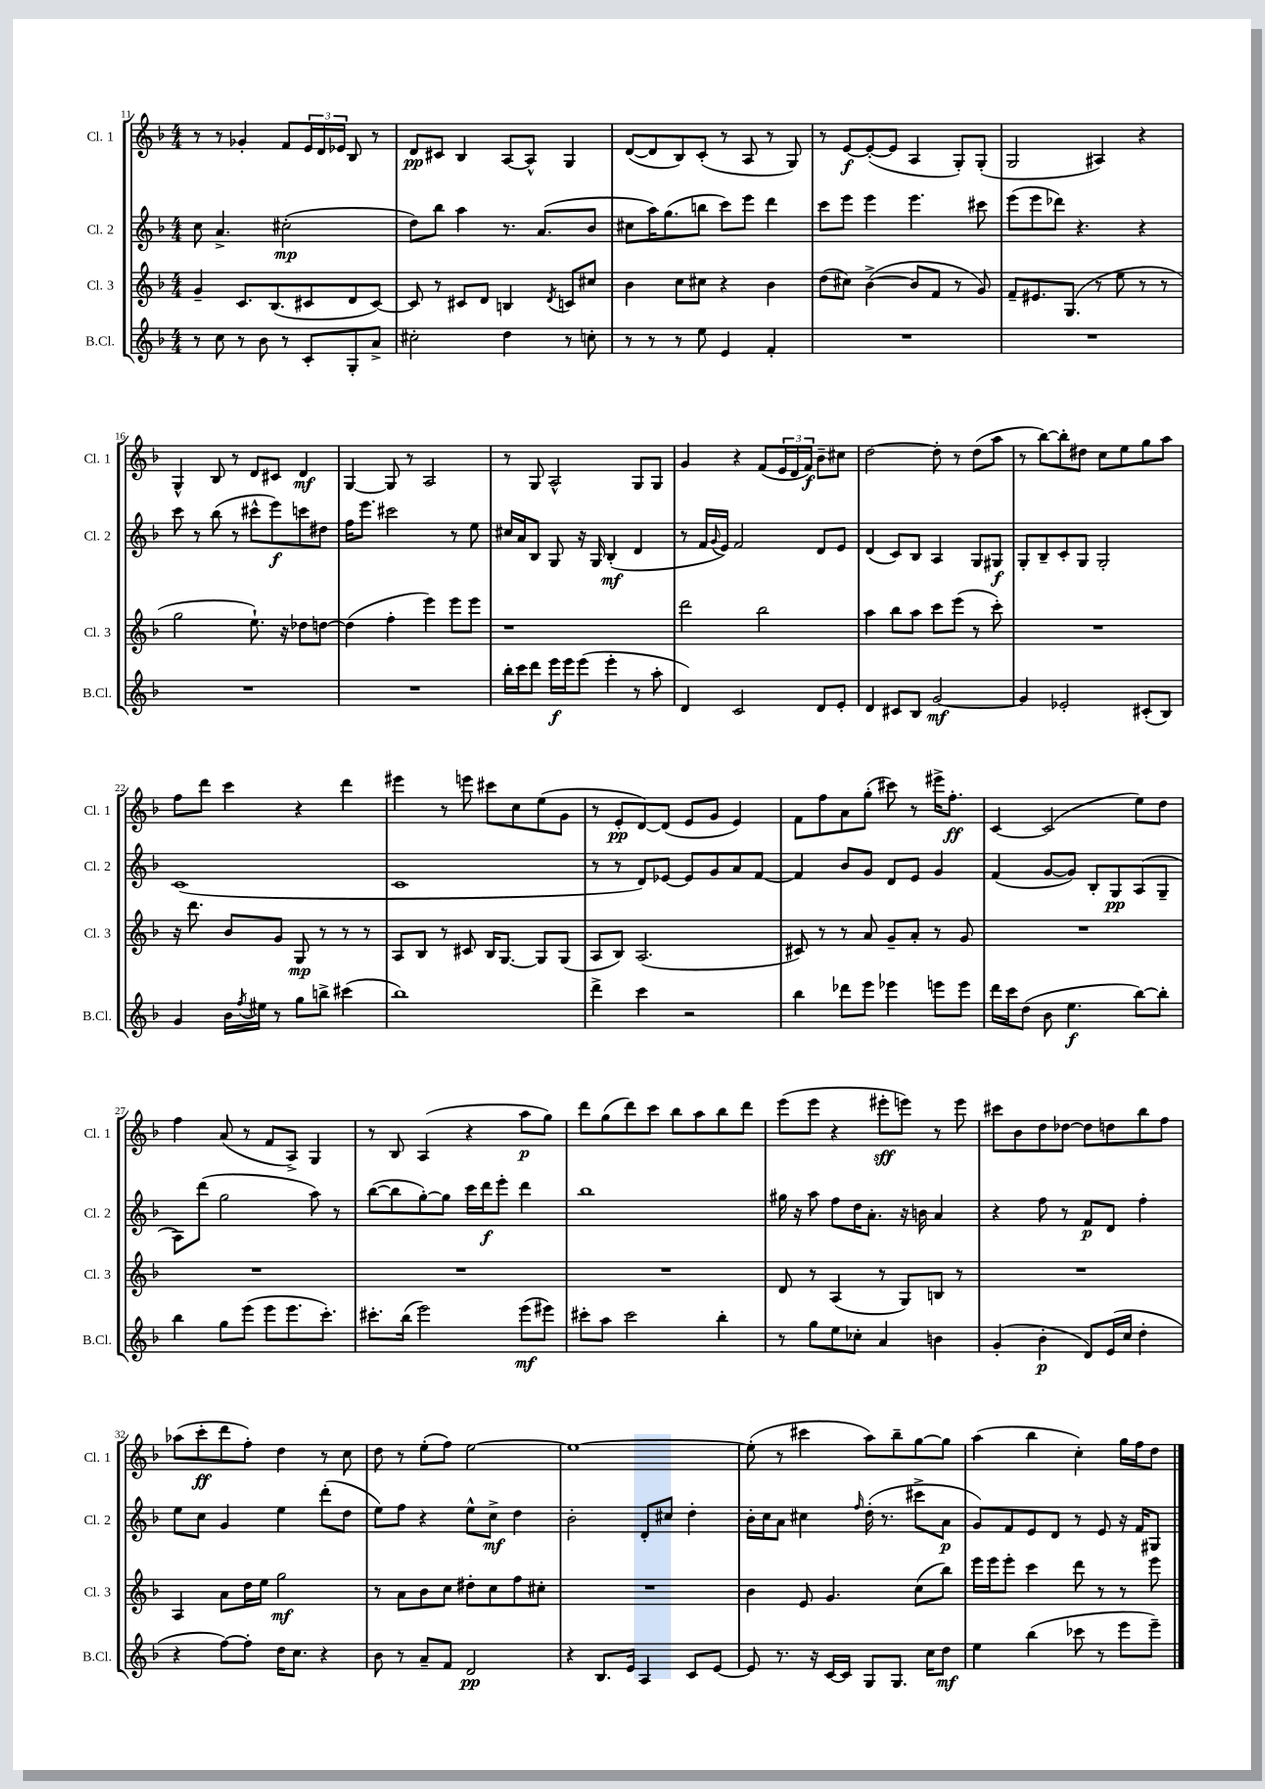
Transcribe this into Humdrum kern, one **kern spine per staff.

**kern	**kern	**kern	**kern
*staff4	*staff3	*staff2	*staff1
*clefG2	*clefG2	*clefG2	*clefG2
*k[b-]	*k[b-]	*k[b-]	*k[b-]
*M4/4	*M4/4	*M4/4	*M4/4
8r	4g~	8cc	8r
8cc	.	4.a^	8r
8r	8.c	.	4g-'
8b-	.	.	.
.	(8.B-	.	.
8r	.	(2cc#'	8f
8c'	8c#	.	24e
.	.	.	24d
.	.	.	24e-
8G'	8d	.	8B-
8a^	[8c#)	.	8r
=	=	=	=
2cc#'	8c#]	8dd)	8d
.	8r	8bb-	8c#
.	8c#	4aa	4B-
.	8d	.	.
4dd	4B	8.r	[8A
.	.	.	8A^^]
.	.	(8.a	.
.	8qd	.	.
8r	8c	.	4G
8cc'	8cc#	8b-	.
=	=	=	=
8r	4b-	8cc#	([8d
8r	.	16aa)	8d]
.	.	(8.gg	.
8r	8cc	.	8B-)
8ee	8cc#	8bb	(8c'
4e	4r	8ccc)	8r
.	.	8eee	8A
4f'	4b-	4ddd	8r
.	.	.	8G)
=	=	=	=
1r	(8dd	8ccc	8r
.	8cc#)	8eee	[8e
.	([4b-^	4eee	(8e'_
.	.	.	8e]
.	8b-]	4.eee	4A
.	8f	.	.
.	8r	.	8G')
.	8g)	8ccc#	(8G'
=	=	=	=
1r	8f~	(8eee	2G
.	8.e#	8eee	.
.	.	8ddd-)	.
.	(8.G	.	.
.	.	4.r	.
.	8r	.	4A#)
.	8ee	.	.
.	8r	4r	4r
.	8r	.	.
=	=	=	=
1r	2gg	8ccc	4G^^
.	.	8r	.
.	.	(8bb-	8B-
.	.	8r	8r
.	8.ee`)	8ccc#^^	8d
.	.	8eee)	8c#
.	16r	.	.
.	8dd-	8ccc	4d
.	[8dd	8dd#	.
=	=	=	=
1r	(4dd]	16ff	[4G
.	.	8.eee	.
.	4ff'	2ccc#	8G]
.	.	.	8r
.	4eee)	.	2A
.	8eee	8r	.
.	8eee	8ee	.
=	=	=	=
16bb-'	1r	16cc#	8r
16ccc	.	16a	.
8ddd	.	8B-	8G
16eee	.	8G	2A^^
16eee	.	.	.
(8eee	.	16r	.
.	.	16G	.
4eee'	.	(4B-'	.
8r	.	4d	8G
8aa'	.	.	8G
=	=	=	=
4d)	2ddd	8r	4g
.	.	16f	.
.	.	8qqg	.
.	.	16e)	.
2c	.	2f	4r
.	2bb-	.	(8f
.	.	.	24e
.	.	.	24d
.	.	.	24f)
8d	.	8d	8b-~
8e'	.	8e	8cc#
=	=	=	=
4d	4aa	(4d	[2dd
8c#	8bb-	8c)	.
8B-	8aa	8B-	.
[2g	8ccc	4A	8dd']
.	(8eee	.	8r
.	8r	8G	(8dd
.	8ccc')	8G#	8aa
=	=	=	=
4g]	1r	8G'	8r
.	.	8B-~	[8bb-)
2e-'	.	8c'	8bb-']
.	.	8G	8dd#
.	.	2G'	8cc
.	.	.	8ee
(8c#'	.	.	8gg
8B-)	.	.	8aa
=	=	=	=
4g	16r	(1c	8ff
.	8.ddd	.	.
.	.	.	8ddd
16b-	8b-	.	4ccc
8qff	.	.	.
16ee#	.	.	.
8r	8g	.	.
8gg	8G	.	4r
8bb^	8r	.	.
(4ccc#	8r	.	4ddd
.	8r	.	.
=	=	=	=
1bb-)	8A	1c	4eee#
.	8B-	.	.
.	8r	.	8r
.	8c#	.	8eee
.	16B-	.	8ccc#
.	[8.G	.	.
.	.	.	8cc
.	8G]	.	(8ee
.	(8G	.	8g
=	=	=	=
4ddd^	8A	8r	8r
.	8B-)	8r	8e'
4ccc	(2.A	8d)	[8d)
.	.	[8e-	(8d]
2r	.	8e-]	8e
.	.	8g	8g
.	.	8a	4e)
.	.	[8f	.
=	=	=	=
4bb-	8c#)	4f]	8f
.	8r	.	8ff
8ddd-	8r	8b-	8a
8eee	8a	8g	(8gg'
4eee-	8g~	8d	8ccc#)
.	8a'	8e	8r
8eee	8r	4g	16eee#^
.	.	.	8.ff'
8eee	8g	.	.
=	=	=	=
16ddd	1r	(4f	[4c
16ccc	.	.	.
(8dd	.	.	.
8b-	.	[8g	(2c]
4.ee	.	8g])	.
.	.	8B-'	.
.	.	8G	.
[8bb-)	.	(8A	8ee)
8bb-']	.	8G~	8dd
=	=	=	=
4bb-	1r	8A)	4ff
.	.	(8ddd	.
8gg	.	2gg	(8a
(8eee	.	.	8r
8eee	.	.	8f
8.eee	.	.	8A^)
.	.	8aa)	4G
8.ccc')	.	.	.
.	.	8r	.
=	=	=	=
8.ccc#'	1r	([8bb-	8r
.	.	8bb-]	8B-
(16bb-	.	.	.
2eee)	.	[8gg')	(4A
.	.	8gg]	.
.	.	16ccc	4r
.	.	16ddd	.
.	.	8eee'	.
(8eee	.	4ddd	8aa
8eee#)	.	.	8gg)
=	=	=	=
8ccc#'	1r	1bb-	8ddd
8aa	.	.	(8gg
2ccc#	.	.	8ddd)
.	.	.	8ccc
.	.	.	8bb-
.	.	.	8aa
4bb-'	.	.	8bb-
.	.	.	8ddd
=	=	=	=
8r	8d	16gg#	(8eee
.	.	16r	.
8gg	8r	8aa	8eee
8ee	(4A	8ff	4r
8cc-'	.	16dd	.
.	.	8.a'	.
4a	8r	.	8eee#'
.	8G)	16r	8eee)
.	.	16b	.
4b	8B	4a	8r
.	8r	.	8eee
=	=	=	=
(4g'	1r	4r	8ccc#
.	.	.	8b-
4b-'	.	8ff	8dd
.	.	8r	[8dd-
8d)	.	8f	8dd-]
(16e	.	8d	8dd
16cc	.	.	.
4dd'	.	4ff'	8bb-
.	.	.	8ff
=	=	=	=
4r	4A	8ee	(8aa-
.	.	8cc	8ccc'
[8ff)	8a	4g	8ddd
8ff']	16dd	.	8ff')
.	16ee	.	.
16dd	2gg	4ee	4dd
8.cc	.	.	.
4r	.	(8ddd'	8r
.	.	8dd	8cc
=	=	=	=
8b-	8r	8ee)	8dd
8r	8a	8ff	8r
8a~	8b-	4r	(8ee'
8f	8cc	.	8ff)
2d	8dd#'	8ee^^	[2ee
.	8cc	8cc^	.
.	8ff	4dd	.
.	8cc#'	.	.
=	=	=	=
4r	1r	2b-'	1ee_
8.B-	.	.	.
16e	.	.	.
4A	.	8d'	.
.	.	8cc#	.
8c	.	4dd'	.
[8e	.	.	.
=	=	=	=
8e]	4b-	16b-'	(8ee']
.	.	16cc	.
8.r	.	8a	8r
.	8e	4cc#	4ccc#
16r	.	.	.
[16c	4.g	.	.
16c]	.	.	.
.	.	16qqff	.
8G	.	(16dd'	8aa)
.	.	8.r	.
8.G	.	.	8bb-~
.	(8cc	8ccc#^	[8gg
16cc	.	.	.
8dd	8bb-)	8a	8gg]
=	=	=	=
4ee	16eee	8g)	(4aa
.	16eee	.	.
.	8eee'	8f	.
(4bb-	4ccc	8e	4bb-
.	.	8d	.
8ccc-	8ddd	8r	4cc')
8r	8r	8e	.
8eee	8r	16r	16gg
.	.	16f	16ff
8eee~)	8eee	8G#	8dd
==	==	==	==
*-	*-	*-	*-
